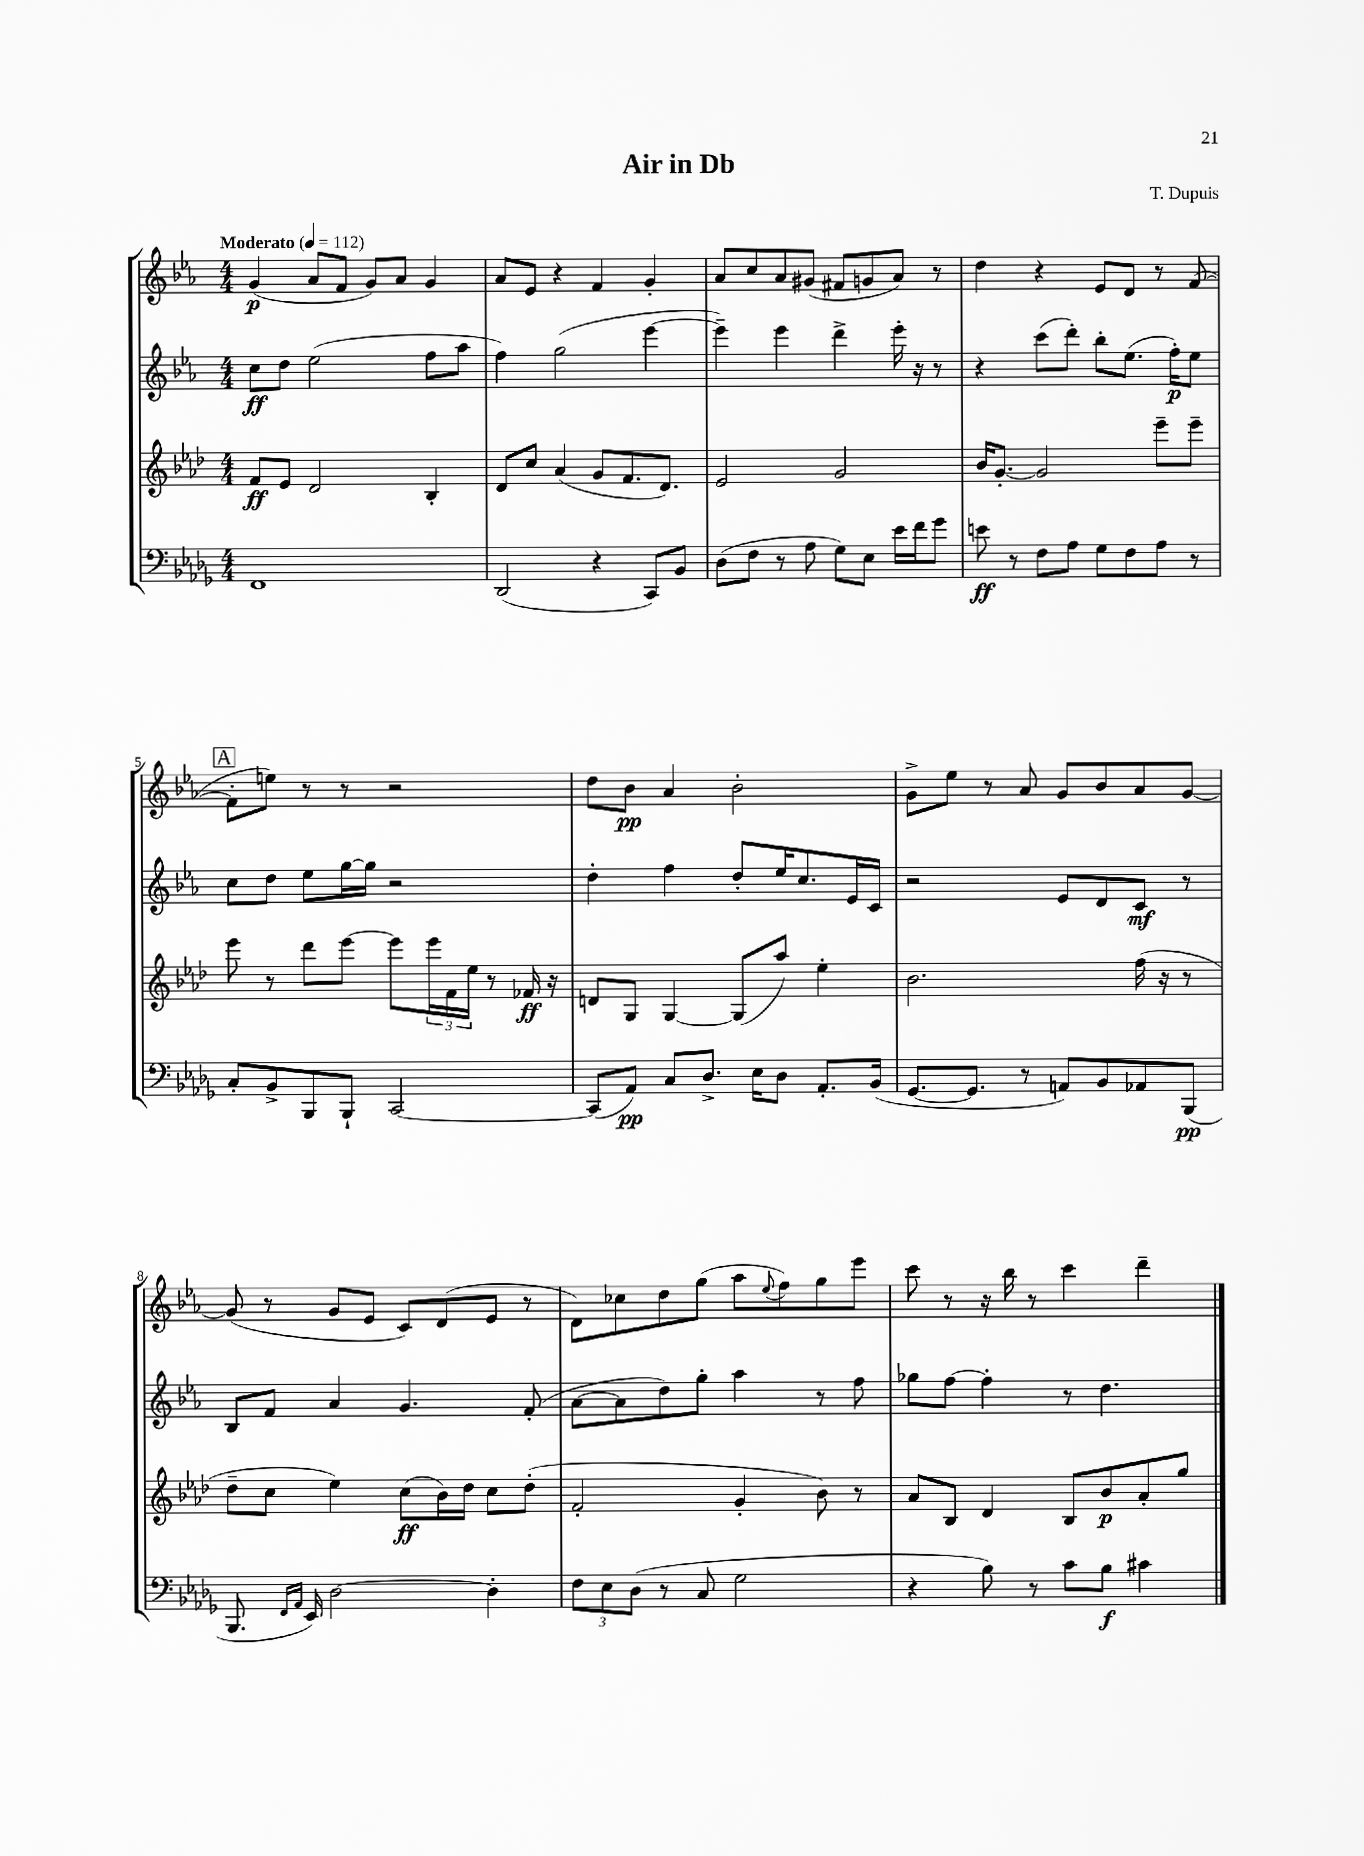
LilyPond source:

\header { title = "Air in Db" composer = "T. Dupuis" }
<<
\new StaffGroup <<
\new Staff = "s0" {
    \clef treble \key ees \major \numericTimeSignature \time 4/4 \tempo "Moderato" 4 = 112
    g'4\p( aes'8 f'8 g'8) aes'8 g'4 |
    aes'8 ees'8 r4 f'4 g'4-. |
    aes'8 c''8 aes'8 gis'8( fis'8 g'8 aes'8) r8 |
    d''4 r4 ees'8 d'8 r8 f'8~( |
    \mark \markup { \box "A" } f'8-. e''8) r8 r8 r2 |
    d''8 bes'8\pp aes'4 bes'2-. |
    g'8-> ees''8 r8 aes'8 g'8 bes'8 aes'8 g'8~ |
    g'8( r8 g'8 ees'8 c'8) d'8( ees'8 r8 |
    d'8) ces''8 d''8 g''8( aes''8 \appoggiatura { ees''8 } f''8) g''8 ees'''8 |
    c'''8 r8 r16 bes''16 r8 c'''4 d'''4-- \bar "|." |
}
\new Staff = "s1" {
    \clef treble \key ees \major \numericTimeSignature \time 4/4
    c''8\ff d''8 ees''2( f''8 aes''8 |
    f''4) g''2( ees'''4~ |
    ees'''4--) ees'''4 d'''4-> ees'''16-. r16 r8 |
    r4 c'''8( d'''8-.) bes''8-. ees''8.( f''16-.\p) ees''8 |
    \mark \markup { \box "A" } c''8 d''8 ees''8 g''16~ g''16 r2 |
    d''4-. f''4 d''8-. ees''16 c''8. ees'16 c'16 |
    r2 ees'8 d'8 c'8\mf r8 |
    bes8 f'8 aes'4 g'4. f'8-.( |
    aes'8~ aes'8 d''8) g''8-. aes''4 r8 f''8 |
    ges''8 f''8~ f''4-. r8 d''4. \bar "|." |
}
\new Staff = "s2" {
    \clef treble \key aes \major \numericTimeSignature \time 4/4
    f'8\ff ees'8 des'2 bes4-. |
    des'8 c''8 aes'4( g'8 f'8. des'8.) |
    ees'2 g'2 |
    bes'16 g'8.~-. g'2 ees'''8-- ees'''8-- |
    \mark \markup { \box "A" } ees'''8 r8 des'''8 ees'''8~ ees'''8 \tuplet 3/2 { ees'''16 f'16 ees''16 } r8 fes'16\ff r16 |
    d'8 g8 g4~ g8( aes''8) ees''4-. |
    bes'2. f''16( r16 r8 |
    des''8-- c''8 ees''4) c''8\ff( bes'16) des''16 c''8 des''8-.( |
    f'2-. g'4-. bes'8) r8 |
    aes'8 bes8 des'4 bes8 bes'8\p aes'8-. g''8 \bar "|." |
}
\new Staff = "s3" {
    \clef bass \key des \major \numericTimeSignature \time 4/4
    f,1 |
    des,2( r4 c,8) bes,8 |
    des8( f8 r8 aes8 ges8) ees8 ees'16 f'16 ges'8 |
    e'8\ff r8 f8 aes8 ges8 f8 aes8 r8 |
    \mark \markup { \box "A" } c8-. bes,8-> bes,,8 bes,,8-! c,2~ |
    c,8( aes,8\pp) c8 des8.-> ees16 des8 aes,8.-. bes,16( |
    ges,8.~ ges,8. r8 a,8) bes,8 aes,8 bes,,8\pp( |
    bes,,8. \grace { f,16 aes,16 } ees,16) des2~ des4-. |
    \tuplet 3/2 { f8 ees8 des8( } r8 c8 ges2 |
    r4 bes8) r8 c'8 bes8\f cis'4 \bar "|." |
}
>>
>>
